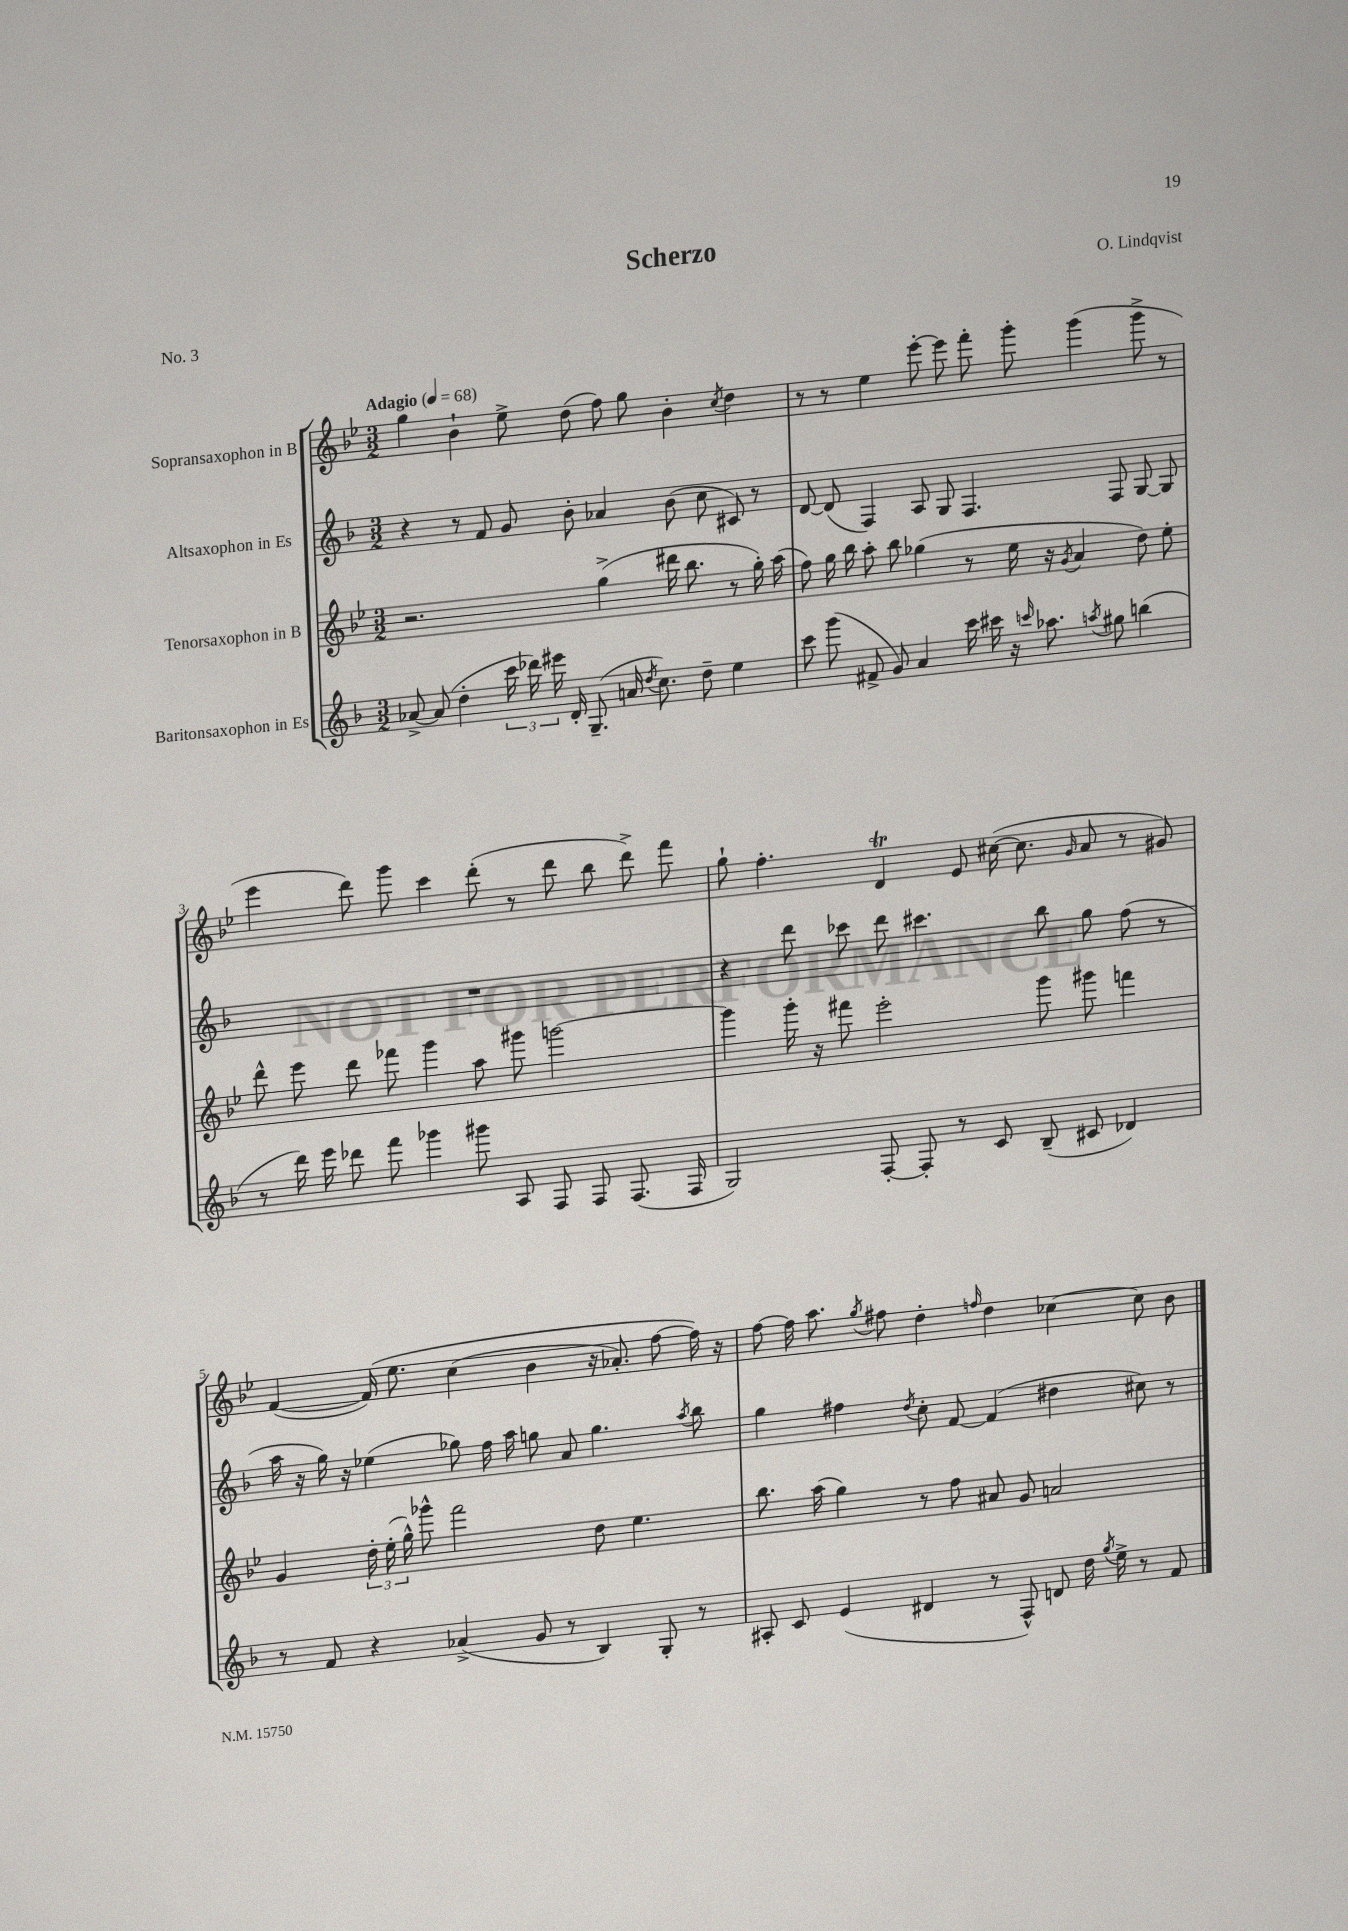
\header { title = "Scherzo" composer = "O. Lindqvist" piece = "No. 3" }
<<
\new StaffGroup <<
\new Staff = "s0" \with { instrumentName = "Sopransaxophon in B" } {
    \clef treble \key bes \major \numericTimeSignature \time 3/2 \tempo "Adagio" 4 = 68
    \autoBeamOff g''4 bes'4-! ees''8-> d''8( f''8) g''8 bes'4-. \acciaccatura { c''8 } d''4 |
    r8 r8 ees''4 ees'''8~-. ees'''8 f'''8-. g'''8-. g'''4( g'''8-> r8 |
    ees'''4 d'''8) g'''8 c'''4 d'''8-.( r8 d'''8 bes''8 d'''8->) f'''8 |
    g''8-! f''4.-. d'4\trill ees'8 cis''16~( cis''8. \grace { g'16 } a'8 r8 gis'8) |
    f'4~( f'16)\( ees''8. c''4( bes'4 r16 aes'8.-.) f''8~ f''16\) r16 |
    f''8~ f''16 a''8. \acciaccatura { g''8 } fis''8 d''4-. \grace { f''16 } d''4 ces''4~ ces''8 bes'8 \bar "|." |
}
\new Staff = "s1" \with { instrumentName = "Altsaxophon in Es" } {
    \clef treble \key f \major \numericTimeSignature \time 3/2
    \autoBeamOff r4 r8 f'8 g'8 bes'8-. aes'4 bes'8( c''8 cis'8) r8 |
    d'8~ d'8( f4) a8 g8 f4. f8 g8~ g8 |
    R1. |
    r4 d'''8 ces'''8 d'''8 cis'''4. bes''8 g''8 f''8( r8 |
    a''16 r16 g''16) r16 ees''4( ges''8) f''16 a''16 g''8 a'8 g''4. \acciaccatura { a''8 } bes''8 |
    g''4 fis''4 \acciaccatura { d''8 } c''8-. f'8~ f'4( dis''4 cis''8) r8 \bar "|." |
}
\new Staff = "s2" \with { instrumentName = "Tenorsaxophon in B" } {
    \clef treble \key bes \major \numericTimeSignature \time 3/2
    \autoBeamOff r2. g''4->( dis'''16 bes''8. r8 g''16-.) a''16( |
    f''8) g''16 bes''16 a''8-. bes''8 ges''4( r8 ees''16 r16 \acciaccatura { g'8 } a'4 d''8) ees''8-. |
    d'''8-^ ees'''8 d'''8 fes'''8 g'''4 a''8 gis'''8 g'''2~ |
    g'''4 g'''16-. r16 fis'''8 ees'''2-. g'''8 gis'''8 f'''4 |
    g'4 \tuplet 3/2 { d''16-. ees''16-.( g''16-^) } ges'''8-^ f'''2 d''8 ees''4. |
    bes''8. a''16( g''4) r8 f''8 ais'8 g'8 a'2 \bar "|." |
}
\new Staff = "s3" \with { instrumentName = "Baritonsaxophon in Es" } {
    \clef treble \key f \major \numericTimeSignature \time 3/2
    \autoBeamOff aes'8~-> aes'8( d''4-. \tuplet 3/2 { c'''16 des'''16) eis'''16 } d'16-. g8.--( a'16 \acciaccatura { d''8 } c''8.) d''8-- e''4 |
    c'''8 g'''8( fis'8-> g'8) a'4 c'''16 cis'''16 r16 \grace { c'''16 } aes''8. \acciaccatura { a''8 } gis''8 b''4( |
    r8 d'''16) e'''16 des'''8 f'''8 ges'''4 gis'''8 a8 f8 f8 f8.( f16 |
    g2) f8~-. f8-. r8 c'8 bes8--( cis'8 des'4) |
    r8 f'8 r4 aes'4->( g'8 r8 bes4) g8-. r8 |
    ais8-. c'8 e'4( dis'4 r8 f8-^) d'8 d''16 \acciaccatura { g''8 } e''16-> r8 f'8 \bar "|." |
}
>>
>>
